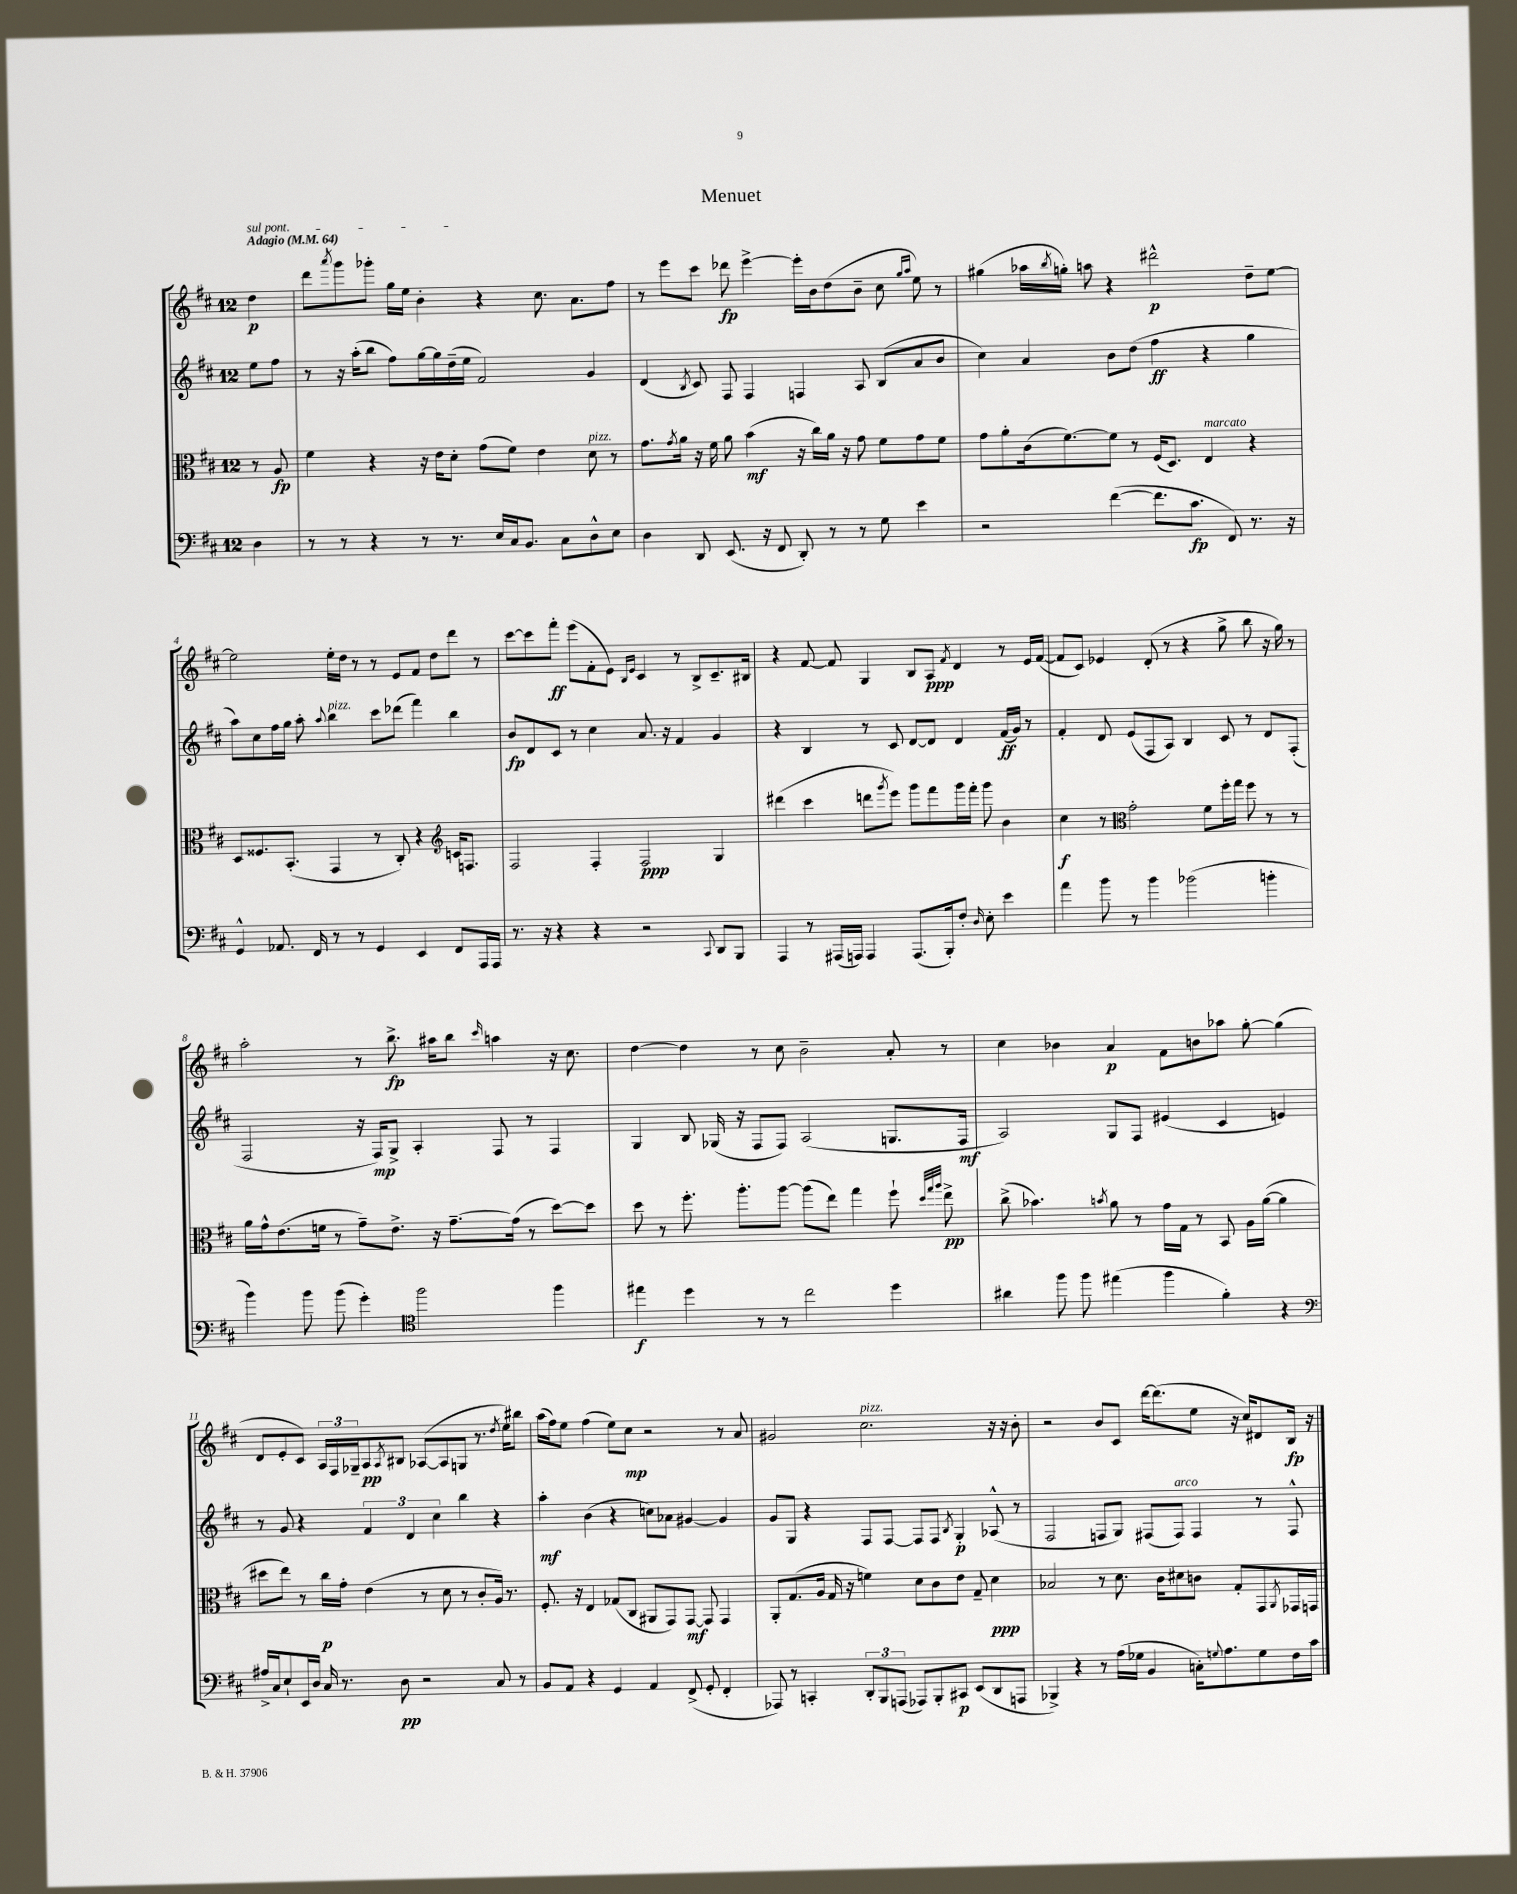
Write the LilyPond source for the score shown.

\header { title = "Menuet" }
<<
\new StaffGroup <<
\new Staff = "s0" {
    \clef treble \key d \major \once \override Staff.TimeSignature.style = #'single-digit \time 12/8 \partial 4 \tempo "Adagio" 4 = 64
    \once \override TextSpanner.bound-details.left.text = \markup { \italic "sul pont." } d''4\p\startTextSpan |
    d'''8 \acciaccatura { a'''8 } g'''8 ges'''8-. g''16 e''16 b'4-.\stopTextSpan r4 cis''8. a'8. fis''8 |
    r8 e'''8 cis'''8 des'''8\fp e'''4~-> e'''16-. b'16 d''8( b'8-- cis''8 \grace { g''16 a''16 } e''8) r8 |
    gis''4( aes''16 \acciaccatura { b''8 } g''16-.) a''8 r4 dis'''2-^\p d''8-- e''8~ |
    e''2 e''16-. d''16 r8 r8 e'8 fis'8 d''8 d'''8 r8 |
    cis'''8~ cis'''8 fis'''8-.\ff e'''8( fis'8-. e'8) \grace { b16 e'16 } cis'4 r8 b8-> cis'8.-- bis16 |
    r4 fis'8~ fis'8 g4 b8 a8\ppp \acciaccatura { fis'8 } d'4 r8 e'16 fis'16~( |
    fis'8 cis'8) ees'4 d'8-.( r8 r4 g''8-> b''8 r16 g''16) r8 |
    a''2-. r8 b''8.->\fp ais''16 b''8 \grace { cis'''16 } a''4 r16 cis''8. |
    d''4~ d''4 r8 cis''8 b'2-- a'8-. r8 |
    cis''4 bes'4 a'4\p fis'8 b'8 aes''8 g''8~-. g''4( |
    d'8 e'8-. cis'8) \tuplet 3/2 { a16 fis16 ges16-- } a8\pp \acciaccatura { a8 } bis8 aes8~( aes8 g8 r8. \acciaccatura { d''8 } e''16) bis''8 |
    a''16( fis''16) e''8 fis''4( e''8) cis''8\mp r2 r8 a'8 |
    gis'2 cis''2.^\markup { \italic "pizz." } r16 r16 b'8-. |
    r2 b'8 cis'8 d'''16~ d'''8.( e''8 r16 cis''16) dis'8 b16\fp r16 \bar "|." |
}
\new Staff = "s1" {
    \clef treble \key d \major \once \override Staff.TimeSignature.style = #'single-digit \time 12/8 \partial 4
    e''8 fis''8 |
    r8 r16 a''16-.( b''8 fis''8) g''16~ g''16 d''16--( e''16 fis'2) g'4 |
    d'4( \acciaccatura { b8 } cis'8) fis8 fis4 f4 a8 b8( a'8 b'8 |
    cis''4) a'4 b'8 d''8( fis''4\ff r4 g''4 |
    a''8) cis''8 fis''16 g''16 a''8-. \appoggiatura { a''8 } b''4^\markup { \italic "pizz." } cis'''8 des'''8( fis'''4) b''4 |
    b'8\fp d'8 cis'8 r8 cis''4 a'8. r16 fis'4 g'4 |
    r4 b4 r8 cis'8 d'8~ d'8 d'4 fis'16\ff( g'16) r8 |
    fis'4-. d'8 e'8( fis8 a8) b4 cis'8 r8 d'8 fis8-.( |
    fis2 r16 fis16\mp) g8-> a4-. fis8 r8 fis4 |
    g4 b8 ges16( r16 fis8 fis8) a2( g8. fis16\mf |
    a2) g8 fis8 eis'4( cis'4 e'4) |
    r8 g'8 r4 \tuplet 3/2 { fis'4 d'4 cis''4 } b''4 r4 |
    a''4-.\mf b'4( r4 c''8) aes'8 gis'4~ gis'4 |
    g'8 g8 r4 fis8 fis8~ fis8 fis8 \acciaccatura { b8 } g4-.\p aes8-^( r8 |
    fis2 f8 g8) fis8( fis8^\markup { \italic "arco" }) fis4 r8 fis8-^ \bar "|." |
}
\new Staff = "s2" {
    \clef alto \key d \major \once \override Staff.TimeSignature.style = #'single-digit \time 12/8 \partial 4
    r8 a8\fp |
    fis'4 r4 r16 e'16 d'8-. g'8( fis'8) e'4 d'8^\markup { \italic "pizz." } r8 |
    g'8. \acciaccatura { g'8 } a'16 r16 fis'16 a'8 b'4\mf( r16 cis''16) a'16 r16 g'8 fis'8 g'8 fis'8 |
    g'8 a'8-. cis'16( fis'8.~) fis'8 r8 fis16( d8.) e4^\markup { \italic "marcato" } r4 |
    d8 fisis8. b,8.-.( g,4 r8 cis8-.) r4 \clef treble c'16 f8. |
    fis2 fis4-. fis2\ppp g4 |
    dis'''4( cis'''4 d'''8 \acciaccatura { g'''8 } e'''8) g'''8 fis'''8 g'''16 fis'''16-. g'''8 b'4 |
    cis''4\f r8 \clef alto g'2-. fis'8 fis''16-. g''16 fis''8 r8 r8 |
    a'16 g'16-^ e'8.( f'16 r8 g'8--) e'8.-> r16 g'8.~-- g'16( r8 d''8~) d''8 |
    d''8 r8 fis''8.-. a''8.-. a''8~ a''8( e''8) g''4 fis''8-! \grace { d''32 g''32 a''32 } e''8->\pp |
    cis''8->( bes'4.) \acciaccatura { b'8 } a'8 r8 g'16 g16 r8 b,8 a16 a'16~( a'4 |
    dis''8 e''8) r8 cis''16\p g'16-. e'4( r8 d'8 r8 cis'8-. a16) r8. |
    fis8.-. r16 e4 ges8( cis8 ais,8 g,8) g,8~\mf g,8 g,4 |
    a,8-. g8.( a16 g16 r16 f'4) d'8 cis'8 e'8 g8-- d'4\ppp |
    bes2 r8 d'8. cis'16 dis'8 c'8 g8-. g,8 \acciaccatura { a,8 } ges,16 g,16 \bar "|." |
}
\new Staff = "s3" {
    \clef bass \key d \major \once \override Staff.TimeSignature.style = #'single-digit \time 12/8 \partial 4
    d4 |
    r8 r8 r4 r8 r8. e16 cis16 b,8. cis8 d8-^ e8 |
    d4 d,8 e,8.( r16 fis,8 d,8-.) r8 r8 g8 e'4 |
    r2 fis'4~( fis'8. cis'8.\fp fis,8) r8. r16 |
    g,4-^ aes,8. fis,16 r8 r8 g,4 e,4 fis,8 a,,16 a,,16 |
    r8. r16 r4 r4 r2 \appoggiatura { cis,8 } d,8 b,,8 |
    a,,4 r8 ais,,16( a,,16) a,,4 a,,8.( b,,16-.) fis8-. \grace { d16 } e8-. e'4 |
    a'4 b'8 r8 b'4 bes'2( b'4-. |
    b'4) b'8 b'8( g'4-.) \clef tenor fis''2 fis''4 |
    eis''4\f d''4 r8 r8 cis''2 d''4 |
    ais'4 fis''8 fis''8 eis''4( fis''4 fis'4-.) r4 |
    \clef bass ais16-> cis16 e8-! e,16 d16 cis16 r8. d8\pp r2 cis8 r8 |
    b,8 a,8 r4 g,4 a,4 fis,8->( g,8-. fis,4-. |
    aes,,8) r8 c,4-. \tuplet 3/2 { d,8-. b,,8 a,,8( } aes,,8) b,,8-. cis,8\p e,8( d,8 a,,8 |
    bes,,4->) r4 r8 a16( ges16 b,4 c16-.) \appoggiatura { g8 } a8. g8 fis16 cis'16 \bar "|." |
}
>>
>>
